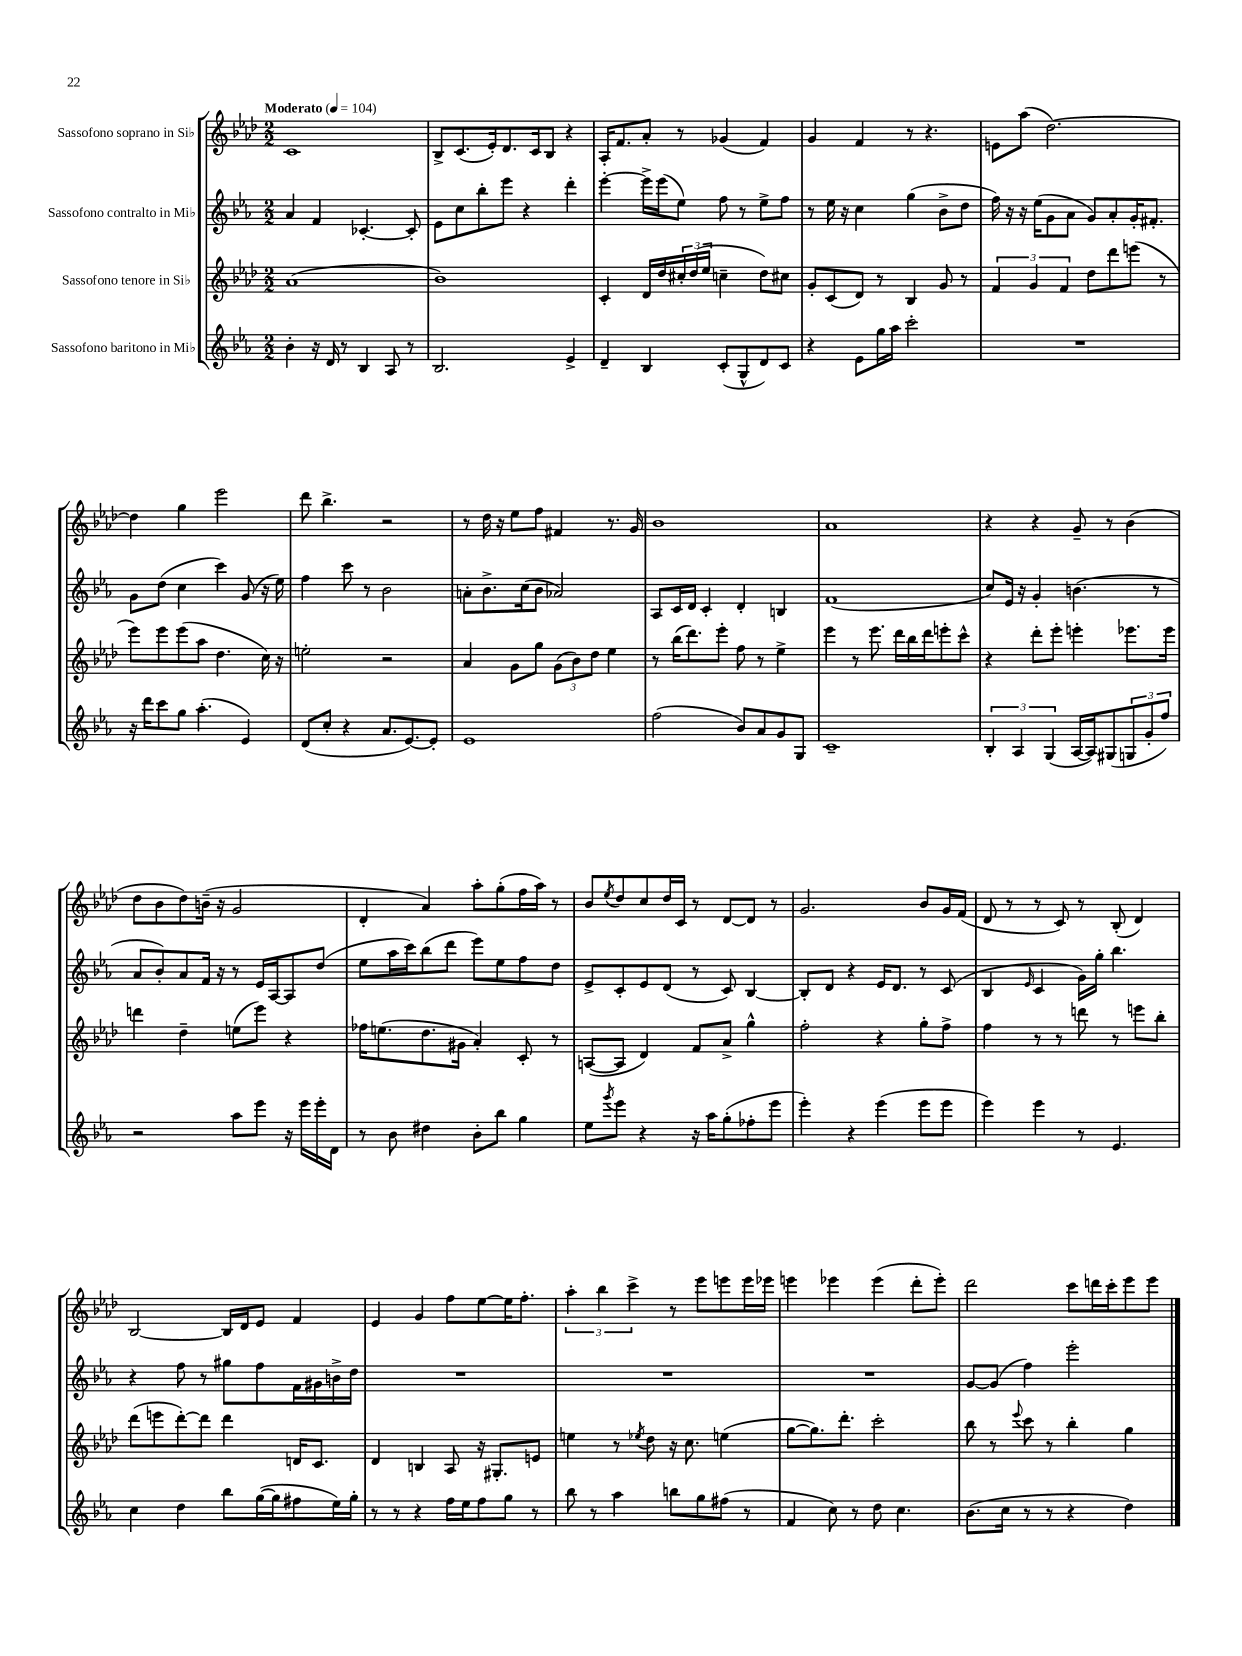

**kern	**kern	**kern	**kern
*part4	*part3	*part2	*part1
*staff4	*staff3	*staff2	*staff1
*I"Sassofono baritono in Mi♭	*I"Sassofono tenore in Si♭	*I"Sassofono contralto in Mi♭	*I"Sassofono soprano in Si♭
*clefG2	*clefG2	*clefG2	*clefG2
*k[b-e-a-]	*k[b-e-a-d-]	*k[b-e-a-]	*k[b-e-a-d-]
*M2/2	*M2/2	*M2/2	*M2/2
*MM104	*MM104	*MM104	*MM104
=1	=1	=1	=1
!	!	!	!LO:TX:a:B:t=Moderato
4b-'\	(1a-	4a-/	1c
16r	.	4f/	.
16d/	.	.	.
8r	.	.	.
4B-/	.	[4.c-X'/	.
8A-/	.	.	.
8r	.	8c-'/]	.
=2	=2	=2	=2
2.B-/	1b-)	8e-\L	8B-^/L
.	.	8cc\	(8.c/
.	.	8bb-'\	.
.	.	.	16e-'/k)
.	.	8eee-\J	8.d-/
.	.	4r	.
.	.	.	16c/k
.	.	.	8B-/J
4e-^/	.	4ddd'\	4r
=3	=3	=3	=3
4d~/	4c'/	[4eee-'\	16A-'/KL
.	.	.	8.f/
4B-/	16d-/LL	16eee-^\LL]	8a-'/J
.	16dd-/	(16eee-\J	.
.	24cc#X'/	8ee-\J)	8r
.	(24dd-/	.	.
.	24ee-/JJ	.	.
(8c'/L	4ccn~\	8ff\	(4g-X/
8G^^/	.	8r	.
8d/)	8dd-\L)	8ee-^\L	4f/)
8c/J	8cc#X\J	8ff\J	.
=4	=4	=4	=4
4r	8g'/L	8r	4g/
.	(8c/	16ee-\	.
.	.	16r	.
8e-\L	8d-/J)	4cc\	4f/
16gg\L	8r	.	.
16aa-\JJ	.	.	.
2ccc'\	4B-/	(4gg\	8r
.	.	.	4.r
.	8g/	8b-^\L	.
.	8r	8dd\J	.
=5	=5	=5	=5
1r	6f/	16ff\)	8en\L
.	.	16r	.
.	.	16r	(8aa-\J
.	6g/	.	.
.	.	(16ee-\KL	.
.	.	8g\	[2.dd-\)
.	6f/	.	.
.	.	8a-\J	.
.	8dd-\L	8g/L)	.
.	8ddd-\	8a-'/	.
.	(8eeen\J	16g'/K	.
.	.	8.f#X'/J	.
.	8r	.	.
!!LO:LB:g=z
=6	=6	=6	=6
16r	8eee-\L)	8g\L	4dd-\]
16ddd\KL	.	.	.
8ccc\	8eee-\	(8dd\J	.
8gg\J	(8eee-\	4cc\	4gg\
(4.aa-'\	8aa-\J	.	.
.	4.dd-\	4ccc\)	2eee-\
4e-/)	.	(8g/	.
.	16cc\)	16r	.
.	16r	16ee-\)	.
=7	=7	=7	=7
(8d/L	2een'\	4ff\	8ddd-\
8cc'/J	.	.	4.bb-^\
4r	.	8ccc\	.
.	.	8r	.
8.a-/L	2r	2b-\	2r
[8.e-/)	.	.	.
8e-'/J]	.	.	.
=8	=8	=8	=8
1e-	4a-/	8an'\L	8r
.	.	8.b-^\	16dd-\
.	.	.	16r
.	8g\L	.	8ee-\L
.	.	(16cc\k	.
.	8gg\J	8b-\J	8ff\J
.	(12g\L	2a-X/)	4f#X/
.	12b-\)	.	.
.	12dd-\J	.	.
.	4ee-\	.	8.r
.	.	.	16g/
=9	=9	=9	=9
(2ff\	8r	8A-/L	1b-
.	(16bb-\KL	16c/L	.
.	8.ddd-\)	16d/JJ	.
.	.	4c'/	.
.	8eee-'\J	.	.
8b-/L)	8ff\	4d'/	.
8a-/	8r	.	.
8g/	4ee-^\	4Bn/	.
8G/J	.	.	.
=10	=10	=10	=10
1c~	4eee-\	(1f	1a-
.	8r	.	.
.	8.eee-\	.	.
.	16ddd-\LL	.	.
.	16bb-\	.	.
.	16ddd-\J	.	.
.	8eeen'\	.	.
.	8ccc^^\J	.	.
=11	=11	=11	=11
6B-'/	4r	8cc/L)	4r
.	.	16e-/Jk	.
6A-/	.	.	.
.	.	16r	.
.	8ddd-'\L	4g'/	4r
(6G/	.	.	.
.	8eee-'\J	.	.
[16A-/LL	4eeen'\	(4.bn\	8g~/
16A-/J])	.	.	.
(8G#X/	.	.	8r
12Gn/	8.eee-X\L	.	(4b-\
12g'/	.	.	.
.	.	8r	.
12ff/J)	.	.	.
.	16eee-\Jk	.	.
!!LO:LB:g=z
=12	=12	=12	=12
2r	4dddn\	8a-/L	8dd-\L
.	.	8b-'/)	8b-\
.	4dd-~\	8a-/	8dd-\)
.	.	16f/Jk	(16bn~\Jk
.	.	16r	16r
8aa-\L	(8een\L	8r	2g/
8eee-\J	8eee-\J)	16e-/LL	.
.	.	[16A-/J	.
16r	4r	8A-/]	.
16eee-\LL	.	.	.
16eee-'\	.	(8dd/J	.
16d\JJ	.	.	.
=13	=13	=13	=13
8r	16ff-X\KL	8ee-\L	4d-'/
.	(8.een\	.	.
8b-\	.	16aa-\L	.
.	.	16ccc\J)	.
4dd#X\	8.dd-\	(8bb-\	4a-/)
.	.	8ddd\J	.
.	16g#X\Jk	.	.
8b-'\L	4a-'/)	8eee-\L)	8aa-'\L
8bb-\J	.	8ee-\	(8gg'\
4gg\	8c'/	8ff\	16ff\L
.	.	.	16aa-\JJ)
.	8r	8dd\J	8r
=14	=14	=14	=14
8ee-\L	([8An/L	8e-^/L	8b-/L
8qggg/	.	.	8qee-/
8eee-\J	8A/J]	8c'/	8dd-/
4r	4d-/)	8e-/	8cc/
.	.	(8d/J	16dd-/L
.	.	.	16c/JJ
16r	8f/L	8r	8r
16aa-\KL	.	.	.
(8gg'\	8a-^/J	8c/)	[8d-/L
8ff-X'\	4gg^^\	[4B-/	8d-/J]
8eee-\J	.	.	8r
=15	=15	=15	=15
4eee-'\)	2ff'\	8B-'/L]	2.g/
.	.	8d/J	.
4r	.	4r	.
(4eee-\	4r	16e-/KL	.
.	.	8.d/J	.
8eee-\L	8gg'\L	8r	8b-/L
8eee-\J	8ff^\J	(8c/	16g/L
.	.	.	(16f/JJ
=16	=16	=16	=16
4eee-\)	4ff\	4B-/	8d-/
.	.	.	8r
.	.	16qqe-/	.
4eee-\	8r	4c/	8r
.	8r	.	8c/)
8r	8dddn\	16g\LL)	8r
.	.	16gg'\JJ	.
4.e-/	8r	4.bb-\	(8B-'/
.	8eeen\L	.	4d-/)
.	8bb-'\J	.	.
!!LO:LB:g=z
=17	=17	=17	=17
4cc\	(8ddd-\L	4r	[2B-/
.	8eeen\	.	.
4dd\	[8ddd-'\)	8ff\	.
.	8ddd-\J]	8r	.
8bb-\L	4ddd-\	8gg#X\L	16B-/LL]
.	.	.	16d-/J
([16gg\L	.	8ff\	8e-/J
16gg\J]	.	.	.
8ff#X\	16dn/KL	16f\L	4f/
.	8.c/J	16g#X\	.
16ee-\L)	.	16bn^\	.
16gg'\JJ	.	16dd\JJ	.
=18	=18	=18	=18
8r	4d-/	1r	4e-/
8r	.	.	.
4r	4Bn/	.	4g/
16ff\LL	8A-/	.	8ff\L
16ee-\J	.	.	.
8ff\	16r	.	[8ee-\
.	8.G#X'/L	.	.
8gg\J	.	.	16ee-\K]
.	.	.	8.ff'\J
8r	8en/J	.	.
=19	=19	=19	=19
8bb-\	4een\	1r	6aa-'\
8r	.	.	.
.	.	.	6bb-\
4aa-\	8r	.	.
.	.	.	6ccc^\
.	8qee-X/	.	.
.	8dd-\	.	.
8bbn\L	16r	.	8r
.	8.cc\	.	.
8gg\	.	.	8eee-\L
(8ff#X\J	(4een\	.	8eeen\
8r	.	.	16eee\L
.	.	.	16eee-X\JJ
=20	=20	=20	=20
4f/	[8gg\L	1r	4eeen\
.	8.gg\])	.	.
8cc\)	.	.	4eee-X\
.	8.ddd-'\J	.	.
8r	.	.	.
8dd\	2ccc'\	.	(4eee-\
4.cc\	.	.	.
.	.	.	8ddd-'\L
.	.	.	8eee-'\J)
=21	=21	=21	=21
(8.b-\L	8bb-\	[8g/L	2ddd-\
.	8r	(8g/J]	.
16cc\Jk	.	.	.
.	8qqeee-/	.	.
8r	8ccc\	4ff\)	.
8r	8r	.	.
4r	4bb-'\	2eee-'\	8ccc\L
.	.	.	16dddn\L
.	.	.	16ccc'\J
4dd\)	4gg\	.	8eee-\
.	.	.	8eee-\J
==	==	==	==
*-	*-	*-	*-
